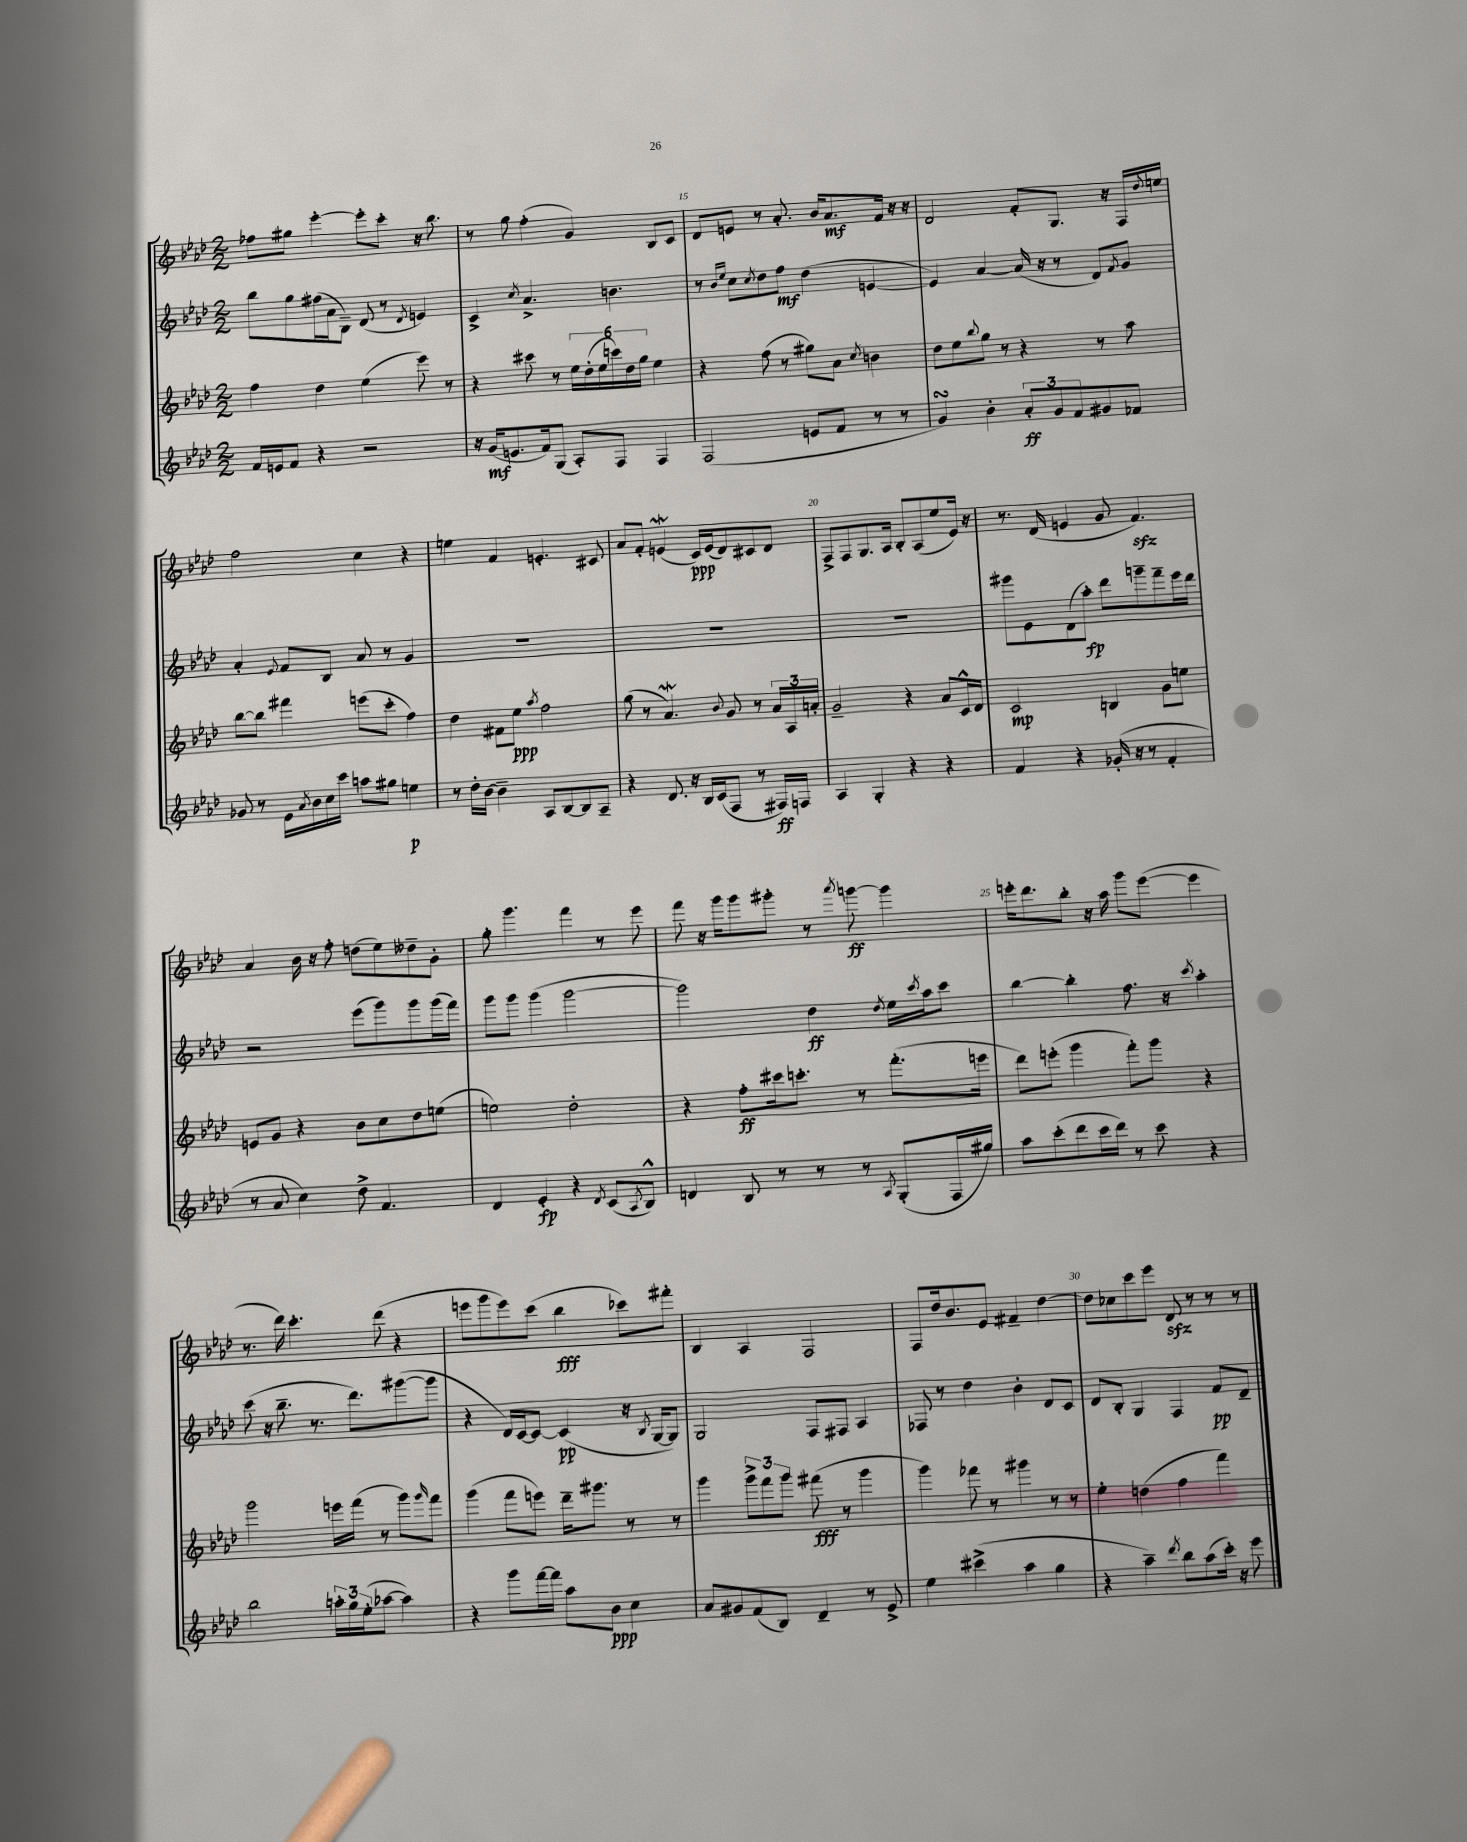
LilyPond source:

<<
\new StaffGroup <<
\new Staff = "s0" {
    \clef treble \key aes \major \numericTimeSignature \time 2/2
    fes''8 gis''8 ees'''4~-. ees'''8-. c'''8-. r16 bes''8. |
    r8 g''8 f''4-.( g'4) bes8 c'8 |
    des'8 e'8 r8 aes'8.-. bes'16 aes'8.\mf f'16 r16 r16 |
    des'2 f'8-. g8. r16 f16 \appoggiatura { des''8 } e''16 |
    f''2 c''4 r4 |
    e''4 f'4 e'4.-. cis'8 |
    aes'8 f'8-. e'4\mordent( c'16\ppp) e'16( des'8) cis'8 des'8 |
    f8-> f8 g8. aes16 bes8-. aes8( ees''8 ees'16) r16 |
    r8. des'16( e'4 g'8 f'4.\sfz) |
    aes'4 bes'16 r16 f''8-. d''8( ees''8) deses''8-- g'8-. |
    g''8-. g'''4. f'''4 r8 ees'''8 |
    f'''8 r16 g'''16 g'''8 gis'''8-. r8 \acciaccatura { aes'''8 } g'''8~\ff g'''4 |
    e'''16-. des'''8. bes''8-. r16 aes''16 g'''8 e'''8~( e'''4 |
    r8. des'''16) c'''4.-. des'''8( r4 |
    e'''8 g'''8 e'''8) c'''8( bes''4\fff ces'''8) fis'''8-. |
    bes4 aes4 f2 |
    f8 des''16 bes'8. ees'8 fis'4-- des''4~ |
    des''8 ces''8 c'''8 ees'''8 des'8\sfz r8 r8 r8 \bar "|." |
}
\new Staff = "s1" {
    \clef treble \key aes \major \numericTimeSignature \time 2/2
    bes''8 g''8 fis''16( aes'16 bes8--) des'8( r8 \acciaccatura { des'8 } e'4) |
    c'4-> \acciaccatura { c''8 } aes'4.-> b'4. |
    r8 \grace { bes'16 ees''16 } c''8 \acciaccatura { c''8 } des''8 f''8\mf des''4( e'4~ |
    e'4) aes'4~ aes'16( r16 r8 des'8) \acciaccatura { f'8 } g'8 |
    aes'4-. \appoggiatura { ees'8 } f'8 bes8 aes'8 r8 g'4 |
    R1 |
    R1 |
    R1 |
    gis'''8 ees'8 des'8( aes''8-.\fp) des'''8 g'''8-- f'''8-- ees'''16 des'''16 |
    r2 ees'''8( g'''8) g'''8 g'''16( f'''16) |
    g'''8 g'''8 g'''4( g'''2~ |
    g'''2) des''4\ff \acciaccatura { des''8 } ees''16 \acciaccatura { c'''8 } aes''16 c'''8 |
    bes''4~ bes''4-. f''8. r16 \acciaccatura { c'''8 } aes''4-. |
    c'''8( r16 bes''8.-- r8. des'''8.) gis'''8~( gis'''8 |
    r4 des'16) c'16~ c'8~ c'4\pp( r16 \acciaccatura { bes8 } g16~ g8) |
    g2 f8 fis8 aes4 |
    fes8 r8 des''4 bes'4-. des'8 c'8 |
    des'8 bes8-. g4 f4 f'8\pp des'8-- \bar "|." |
}
\new Staff = "s2" {
    \clef treble \key aes \major \numericTimeSignature \time 2/2
    f''4 des''4 ees''4( ees'''8) r8 |
    r4 cis'''8 r8 \tuplet 6/4 { ees''16 des''16-.( ees''16 c'''16) des''16 g''16 } ees''4 |
    r4 f''8( r8 gis''8) aes'8 \acciaccatura { c''8 } b'4 |
    des''8 ees''8 \appoggiatura { bes''8 } g''8 r8 r4 r8 aes''8 |
    bes''8~ bes''8 fis'''4 e'''8( c'''8-. f''4) |
    des''4 fis'8 ees''8\ppp \acciaccatura { aes''8 } f''2 |
    g''8( r8 aes'4.\mordent) \appoggiatura { bes'8 } g'8 r8 \tuplet 3/2 { aes'16 aes16 a'16-. } |
    g'2-- r4 aes'8 c'16-^ des'16 |
    c'2\mp b4 g'8 e''8 |
    e'8 g'8 r4 bes'8 c''8 des''8 e''8( |
    e''2) des''2-. |
    r4 f''8-.\ff cis'''16 c'''8.-. r8 f'''8.-.( e'''16 |
    des'''8) e'''8-.( g'''4 f'''8-.) g'''8 r4 |
    g'''2 e'''16 f'''16( r8 g'''8) \grace { g'''16 } f'''8 |
    g'''4( f'''8 e'''8) des'''16-- gis'''8. r8 r8 |
    g'''4 \tuplet 3/2 { g'''8-> f'''8 g'''8 } fis'''8\fff( r8 g'''4 |
    g'''4) fes'''8 r8 gis'''4 r8 r8 |
    ees''4-. d''4( f''4 f'''4) \bar "|." |
}
\new Staff = "s3" {
    \clef treble \key aes \major \numericTimeSignature \time 2/2
    f'16 e'16 f'8 r4 r2 |
    r16 g'16\mf( e'8. f'16) g8( aes8-.) f8 f4 |
    f2( e'8 f'8 r8 r8 |
    g'4\turn) bes'4-. \tuplet 3/2 { aes'8-.\ff g'8 f'8 } gis'8 fes'8 |
    ges'8 r8 ees'16 \acciaccatura { aes'8 } bes'16 c''16 c'''16 a''8 gis''8 e''4\p |
    r8 des''16-. bes'16~ bes'4-- aes8 bes8~ bes8 aes8-- |
    r4 des'8. r16 bes16 c'16( f8 r8 fis16\ff) f16 |
    aes4 g4-. r4 r4 |
    f'4 r4 ges'16-.( r16 r8 f'4-. |
    r8 aes'8 c''4) des''8-> f'4. |
    des'4 ees'4-.\fp r4 \acciaccatura { des'8 } c'8( \acciaccatura { aes8 } bes8-^) |
    d'4 bes8 r8 r8 r8 \acciaccatura { aes8 } g8-.( f16 gis''16) |
    aes''8 c'''8-.( des'''8 c'''16 des'''16) r8 c'''8 r4 |
    bes''2 \tuplet 3/2 { a''16-. g''16 ees''16-.( } aes''8~ aes''4) |
    r4 g'''8 f'''16~ f'''16 aes''8 bes'8\ppp c''4 |
    aes'8 gis'8 f'8( bes8) des'4-- r8 ees'8-> |
    ees''4 cis'''4->( aes''4 g''4 |
    r4 aes''4--) \acciaccatura { des'''8 } bes''8 aes''8( c'''16-.) r16 ees'''8 \bar "|." |
}
>>
>>
\layout { \context { \Score currentBarNumber = #13 \override BarNumber.break-visibility = ##(#f #t #t) barNumberVisibility = #(every-nth-bar-number-visible 5) } }
